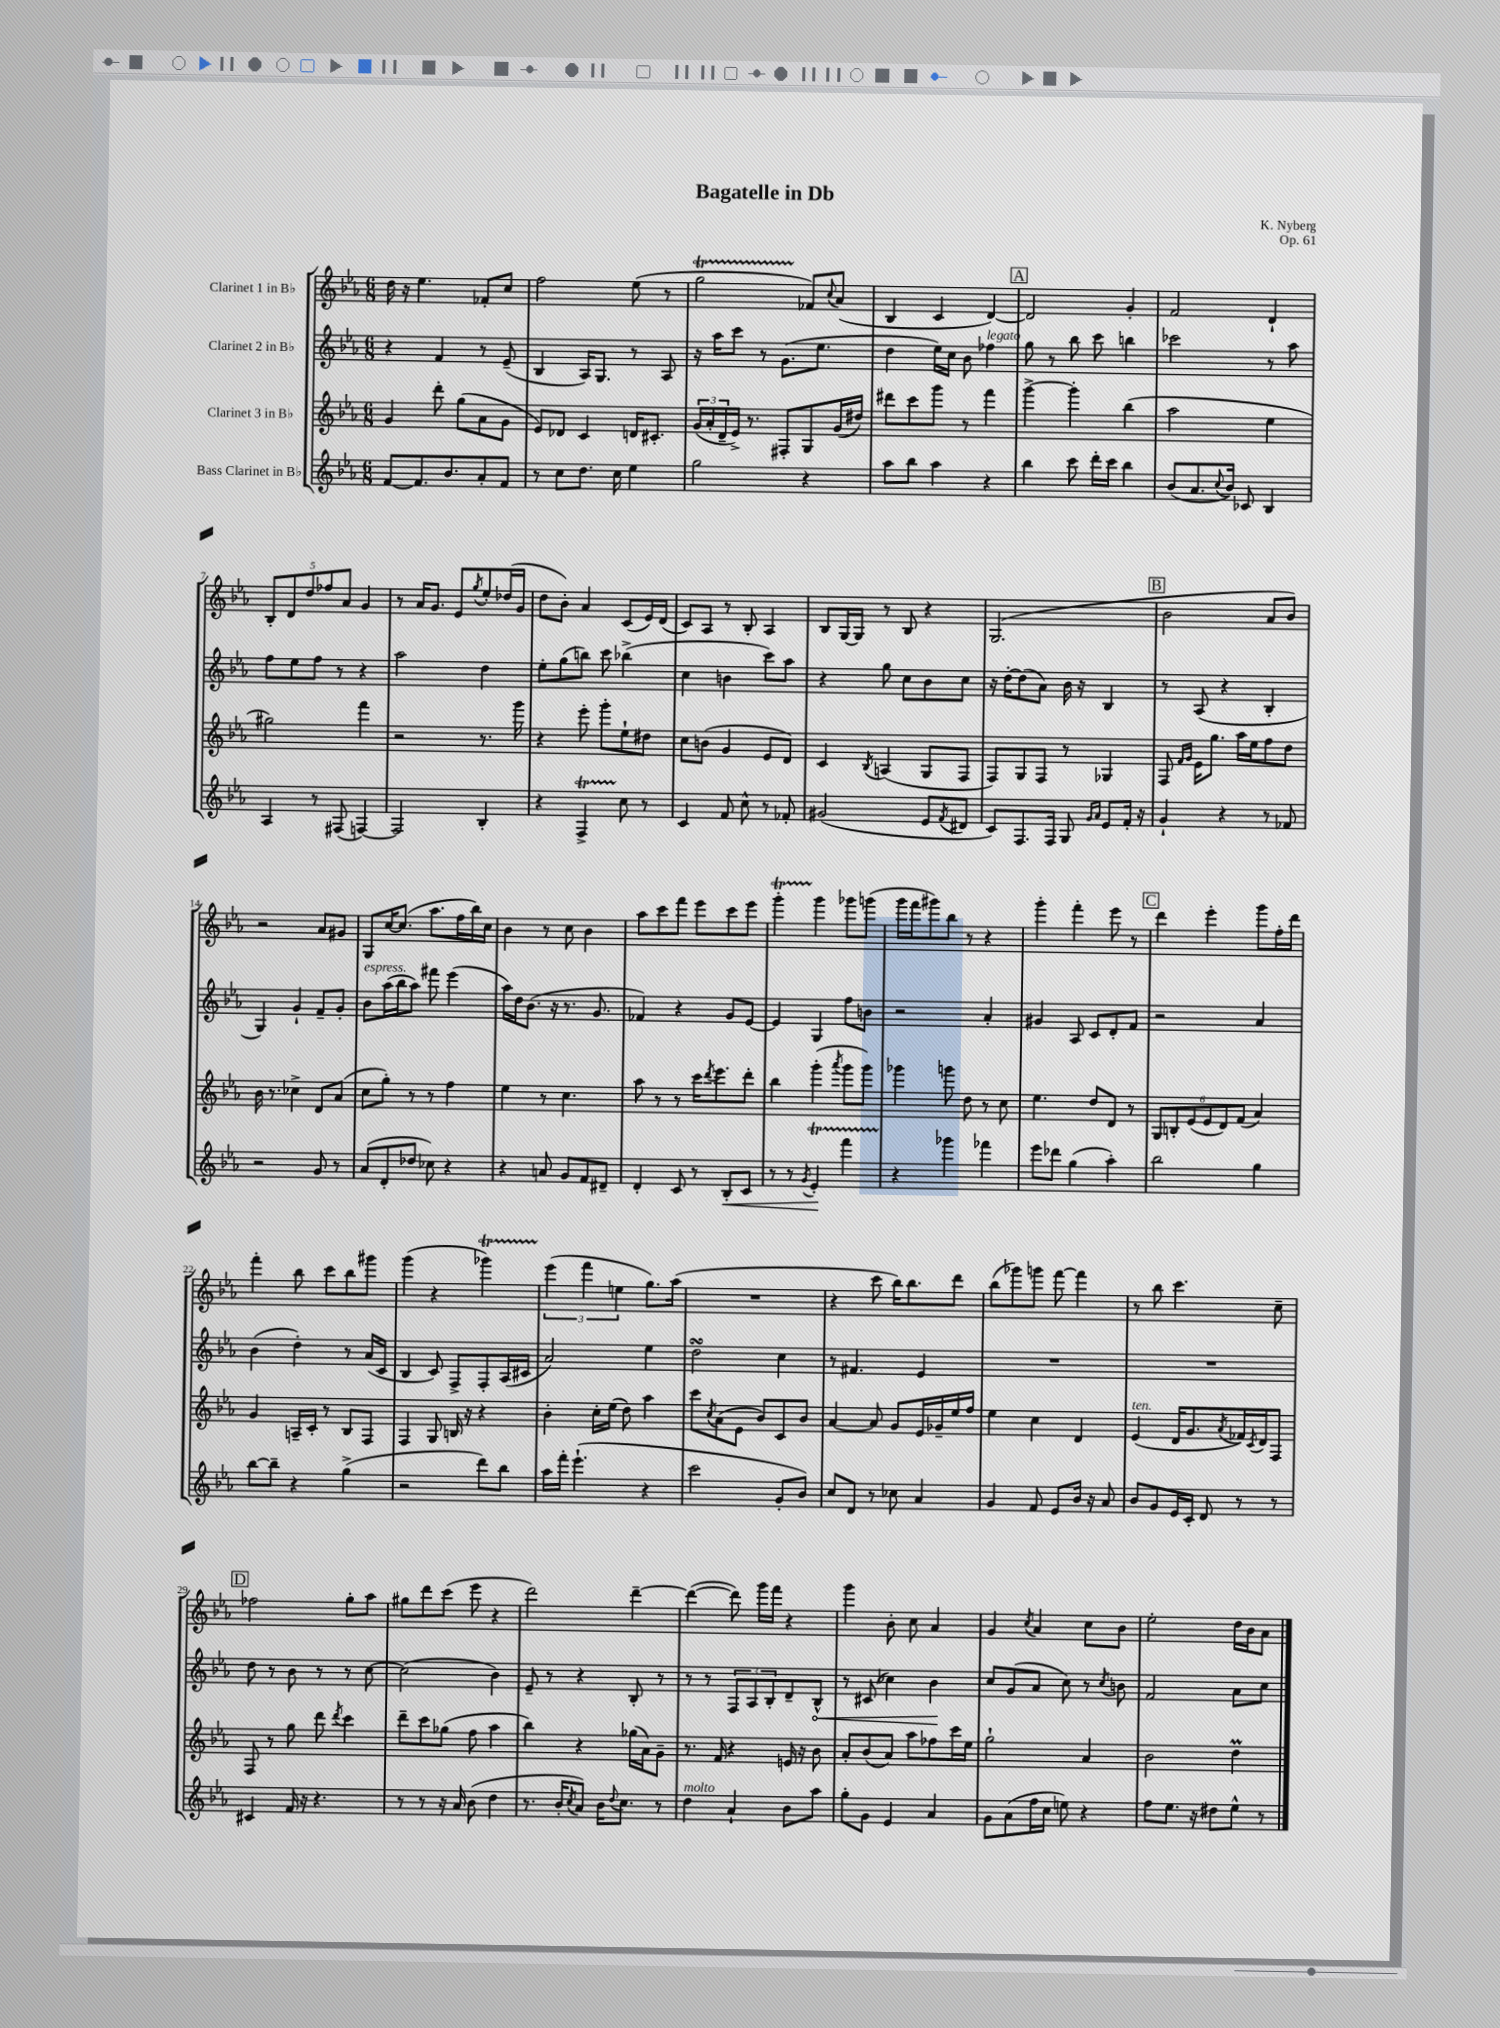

**kern	**kern	**kern	**kern
*staff4	*staff3	*staff2	*staff1
*clefG2	*clefG2	*clefG2	*clefG2
*k[b-e-a-]	*k[b-e-a-]	*k[b-e-a-]	*k[b-e-a-]
*M6/8	*M6/8	*M6/8	*M6/8
[8f	4g	4r	16dd
.	.	.	16r
8.f]	.	.	4.ee-
.	8ddd'	4f	.
8.b-	.	.	.
.	(8gg	.	.
8a-'	8a-	8r	8f-'
8f	8g	(8e-~	8cc
=	=	=	=
8r	8e-)	4B-	2ff
8cc	8d-	.	.
8.dd	4c	16A-)	.
.	.	8.G	.
16cc	.	.	.
4ee-	16d	8r	(8ee-
.	8.c#'	.	.
.	.	8A-	8r
=	=	=	=
2gg	(24g	16r	2gg
.	24a-'	.	.
.	.	16aa-	.
.	24d~	.	.
.	16e-^)	8ccc	.
.	8.r	.	.
.	.	8r	.
.	8F#'	(8.g	.
4r	8G	.	8f-)
.	.	8.ee-	.
.	.	.	8qqcc
.	(16g	.	(8a-
.	16dd#)	.	.
=	=	=	=
8aa-	8ddd#	4dd	4B-
8bb-	8ccc	.	.
4aa-	8ggg	16ee-)	4c
.	.	16cc	.
.	8r	8b-	.
4r	4fff	4ff-	[4d)
=	=	=	=
4bb-	[4ggg^	8gg	2d]
.	.	8r	.
8ccc	4ggg']	8bb-	.
16ddd'	.	8ccc	.
16ccc	.	.	.
4bb-	(4bb-	4bb	4g'
=	=	=	=
(8b-	2aa-	2ccc-	2f
8.a-	.	.	.
8qqcc	.	.	.
16b-)	.	.	.
8c-	.	.	.
4B-	4ee-	8r	4d`
.	.	8aa-	.
=	=	=	=
4A-	2gg#)	8ff	10B-'
.	.	.	10d
.	.	8ee-	.
.	.	.	10dd
8r	.	8ff	.
.	.	.	10ff-
(8F#	.	8r	.
.	.	.	10a-
[4F)	4fff	4r	4g
=	=	=	=
2F]	2r	2aa-	8r
.	.	.	16a-
.	.	.	8.g
.	.	.	8e-
.	.	.	8qgg
4B-'	8.r	4dd	8ee-'
.	.	.	(16dd-
.	16ggg	.	16g
=	=	=	=
4r	4r	8ee-'	8dd
.	.	(8gg	8b-')
4F^	8eee-'	8bb)	4a-
.	8ggg'	8ccc	.
8cc	8ee-`	(4bb-^	(8c
8r	8dd#	.	16e-)
.	.	.	(16d
=	=	=	=
4c	8cc	4cc	8c)
.	(8b	.	8A-
8f	4g	4b	8r
8cc^^	.	.	8B-'
8r	8e-	8ccc)	4A-
8f-'	8d)	8aa-	.
=	=	=	=
(2g#	4c	4r	8B-
.	.	.	[16G
.	.	.	16G]
.	8qB-	.	.
.	(4A	8gg	8r
.	.	8cc	8B-
8e-	8G	8b-	4r
8qf	.	.	.
8d#	8F	8cc	.
=	=	=	=
8c)	8F)	16r	(2.G
.	.	[16dd'	.
8.F	8G	(8dd]	.
.	8F	8a-)	.
16F	.	.	.
8G	8r	16b-	.
.	.	16r	.
16qqg	.	.	.
16qqa-	.	.	.
8e-	4G-	4B-	.
16f'	.	.	.
16r	.	.	.
=	=	=	=
4g`	8F	8r	2b-
.	16qqf	.	.
.	16qqg	.	.
.	16e-	(8A-	.
.	8.gg	.	.
4r	.	4r	.
.	16aa-	.	.
.	16ee-	.	.
8r	8ff	4B-'	8a-
8f-	8dd	.	8b-)
=	=	=	=
2r	16b-	4G)	2r
.	8.r	.	.
.	4cc-^	4g`	.
8g	8d	8f~	8a-
8r	(8a-	8g'	8g#
=	=	=	=
(8a-	8cc	8b-	8G
8d'	8gg')	(16aa-	[16cc
.	.	16bb-	(8.cc]
8dd-	8r	8aa-)	.
8cc-)	8r	8fff#	8.aa-
4r	4ff	(4eee-	.
.	.	.	16ff
.	.	.	16bb-)
.	.	.	16cc
=	=	=	=
4r	4ee-	16aa-)	4b-
.	.	16dd	.
.	.	(8.b-	.
8a	8r	.	8r
.	.	16r	.
8g	4.cc	8.r	8cc
8f	.	.	4b-
.	.	8.g	.
8d#~	.	.	.
=	=	=	=
4d'	8aa-	4f-)	8aa-
.	8r	.	8ccc
8c	8r	4r	8fff
8r	16ccc	.	8eee-
.	8qddd	.	.
.	8.eee-	.	.
8B-'	.	8g	8ccc
8c	8ddd'	[8e-	8eee-
=	=	=	=
8r	4bb-	4e-]	4ggg'
8r	.	.	.
8qg	.	.	.
4e-'	(4ggg'	4G	4ggg
.	8qaaa-	.	.
4fff	8ggg	8ff	8ggg-
.	8ggg)	8b	(8ggg
=	=	=	=
4r	4ggg-	2r	16ggg
.	.	.	16fff
.	.	.	8ggg#)
4ggg-	8ggg	.	8bb-
.	8dd	.	8r
4fff-	8r	4a-'	4r
.	8cc	.	.
=	=	=	=
8eee-	4.ee-	4g#	4ggg'
8ddd-	.	.	.
(4gg	.	8A-	4fff'
.	8dd	8c	.
4aa-')	8d	8d'	8eee-
.	8r	8f	8r
=	=	=	=
2bb-	12G	2r	4ddd
.	12B'	.	.
.	(12e-	.	.
.	12e-	.	4eee-'
.	12d)	.	.
.	(12f	.	.
4gg	4a-)	4a-	8ggg
.	.	.	16ff'
.	.	.	16ddd
=	=	=	=
[8bb-	4g	(4b-	4fff'
8bb-~]	.	.	.
4r	16A~	4dd')	8bb-
.	16c'	.	.
.	8r	.	8ccc
(4gg^	8B-	8r	8bb-
.	8F	(16a-	8ggg#
.	.	16c	.
=	=	=	=
2r	4F	4B-	(4ggg
.	8G	8c)	4r
.	16B	8F^	.
.	16r	.	.
8ddd)	4r	8F'	4ggg-)
8bb-	.	(16A-	.
.	.	16c#	.
=	=	=	=
16aa-	4b-'	2a-)	(6eee-
16fff'	.	.	.
(4.eee-`	.	.	.
.	.	.	6fff
.	16cc'	.	.
.	(16ee-	.	.
.	.	.	6ee
.	8dd)	.	.
4r	4aa-	4ee-	8.gg)
.	.	.	(16aa-
=	=	=	=
2ccc	8ccc	2dd	2.r
.	8qcc	.	.
.	(8a-	.	.
.	8e-	.	.
.	8b-)	.	.
8g'	8c	4cc	.
8b-)	8b-	.	.
=	=	=	=
8cc	[4a-	8r	4r
8d	.	4.f#	.
8r	8a-]	.	8ccc
8cc-	8g	.	16bb-)
.	.	.	8.bb-
4a-	16e-	4e-	.
.	16g-~	.	.
.	16ee-	.	8ddd
.	16ff	.	.
=	=	=	=
4g	4ee-	2.r	(8bb-
.	.	.	8ggg-)
8f	4cc	.	8ggg
8e-	.	.	[8fff
16b-	4d	.	4fff]
16r	.	.	.
8a-	.	.	.
=	=	=	=
8b-	(4e-	2.r	8r
8g	.	.	8bb-
16e-	16d	.	4.ccc
16c'	8.g	.	.
8d	.	.	.
.	8qa-	.	.
8r	16f-)	.	.
.	8qc	.	.
.	16d	.	.
8r	8F	.	8cc~
=	=	=	=
4c#	8F	8dd	2ff-
.	8r	8r	.
16f	8gg	8b-	.
16r	.	.	.
4.r	8ddd	8r	.
.	8qddd	.	.
.	4ccc	8r	8gg'
.	.	[8cc	8aa-
=	=	=	=
8r	8ddd~	(2cc]	8gg#
8r	8ccc	.	8ddd
16r	(8gg-	.	(8ccc
16a-	.	.	.
(8b-	8ff	.	8eee-
4dd	4aa-	4b-)	4r
=	=	=	=
8.r	4bb-)	8e-~	2ddd)
.	.	8r	.
16b-'	.	.	.
8qcc	.	.	.
8a-)	4r	4r	.
16b-	.	.	.
8qqdd	.	.	.
8.cc	.	.	.
.	(16gg-	8B-'	[4ddd~
.	16a-)	.	.
8r	8g~	8r	.
=	=	=	=
4dd	8.r	8r	(4ddd_
.	.	8r	.
.	16f	.	.
4a-`	4r	12F	8ddd])
.	.	12A-	.
.	.	.	16ggg
.	.	12B-'	.
.	.	.	16fff
8b-	16e	8d~	4r
.	16r	.	.
8aa-	8b-	8B-^^	.
=	=	=	=
8gg'	8a-'	8r	4ggg
8g	(8b-	(8c#	.
4e-	8a-)	4cc-)	8b-'
.	8aa-	.	8cc
4a-	8ff-	4b-	4a-
.	16ccc	.	.
.	16ee-	.	.
=	=	=	=
8g	2gg`	8cc	4g
(8a-	.	(8g	.
.	.	.	8qcc
16ff	.	8a-	4a-
16cc	.	.	.
8ee)	.	8cc)	.
4r	4a-	8r	8cc
.	.	8qcc	.
.	.	8b	8b-
=	=	=	=
8ff	2b-	2f	2ee-'
8.ee-	.	.	.
16r	.	.	.
8dd#	.	.	.
8ee-^^	4dd	8a-	16dd
.	.	.	16b-
8r	.	8cc	8a-
==	==	==	==
*-	*-	*-	*-
